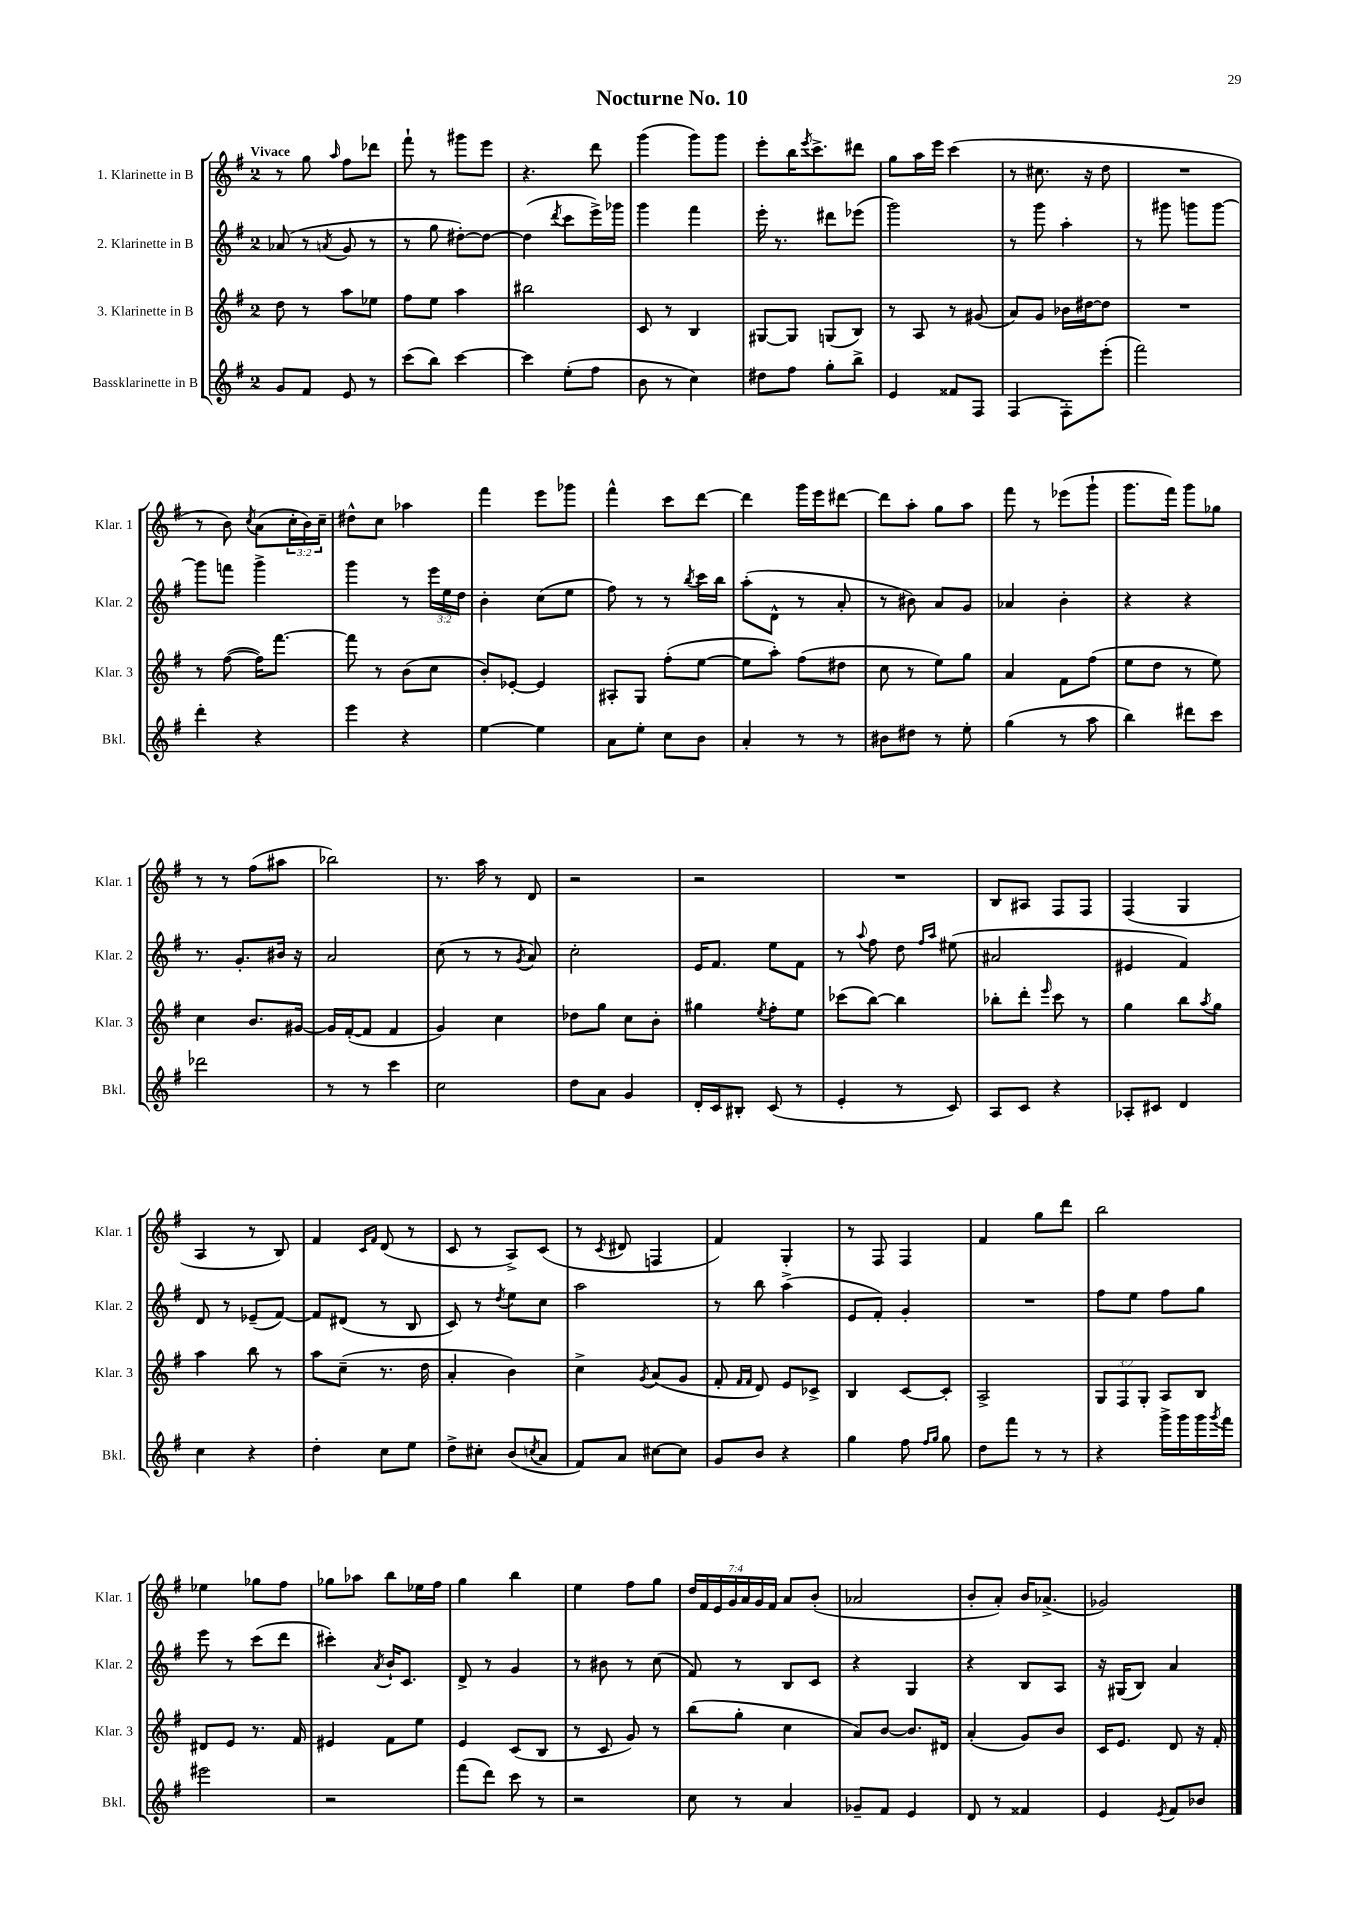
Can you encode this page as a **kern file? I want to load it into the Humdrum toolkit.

**kern	**kern	**kern	**kern
*staff4	*staff3	*staff2	*staff1
*clefG2	*clefG2	*clefG2	*clefG2
*k[f#]	*k[f#]	*k[f#]	*k[f#]
*M2/4	*M2/4	*M2/4	*M2/4
8g/L	8dd\	(8a-/	8r
8f#/J	8r	8r	8gg\
.	.	8qa/	16qqaa/
8e/	8aa\L	8g/	8ff#\L
8r	8ee-\J	8r	8ddd-\J
=	=	=	=
(8ccc\L	8ff#\L	8r	8fff#`\
8bb\J)	8ee\J	8gg\	8r
[4ccc\	4aa\	[8dd#'\L)	8ggg#\L
.	.	8dd#\_J	8eee\J
=	=	=	=
4ccc\]	2bb#\	(4dd#\]	4.r
.	.	8qddd/	.
(8ee'\L	.	8ccc\L	.
8ff#\J	.	16eee^\L)	8ddd\
.	.	16ggg-\JJ	.
=	=	=	=
8b\	8c/	4ggg\	(4ggg\
8r	8r	.	.
4cc\)	4B/	4fff#\	8ggg\L)
.	.	.	8ggg\J
=	=	=	=
8dd#\L	[8G#/L	16eee'\	8eee'\L
.	.	8.r	.
8ff#\J	8G#/]J	.	16bb\K
.	.	.	8qeee/
.	.	.	8.ccc^\
8gg'\L	(8G/L	8ddd#\L	.
8bb^\J	8B/J)	(8eee-\J	8ddd#\J
=	=	=	=
4e/	8r	2ggg\)	8gg\L
.	8A/	.	16aa\L
.	.	.	16eee\JJ
8f##/L	8r	.	(4ccc\
8F#/J	(8g#/	.	.
=	=	=	=
(4F#/	8a/L)	8r	8r
.	8g/J	8ggg\	8.cc#\
8F#'\L)	16b-\LL	4aa'\	.
.	[16dd#\J	.	16r
(8eee'\J	8dd#\]J	.	8dd\
=	=	=	=
2fff#\)	2r	8r	2r
.	.	8ggg#\	.
.	.	8ggg\L	.
.	.	[8ggg\J	.
=	=	=	=
4ddd'\	8r	8ggg\]L	8r
.	([8ff#\	8fff\J	8b\)
.	.	.	8qcc/
4r	16ff#\]LK)	4ggg^\	(8a\L
.	[8.fff#\J	.	.
.	.	.	24cc'\L
.	.	.	24b\)
.	.	.	24cc~\JJ
=	=	=	=
4eee\	8fff#\]	4ggg\	8dd#^^\L
.	8r	.	8cc\J
4r	(8b\L	8r	4aa-\
.	8cc\J	24eee\LL	.
.	.	24ee\	.
.	.	24dd\JJ	.
=	=	=	=
[4ee\	8b'/L)	4b'\	4fff#\
.	[8e-'/J	.	.
4ee\]	4e-/]	(8cc\L	8eee\L
.	.	8ee\J	8ggg-\J
=	=	=	=
8a\L	8A#'/L	8ff#\)	4fff#^^\
8ee'\J	8G/J	8r	.
8cc\L	(8ff#'\L	8r	8ccc\L
.	.	8qbb/	.
8b\J	[8ee\J	16ccc\LL	[8ddd\J
.	.	16bb\JJ	.
=	=	=	=
4a'/	8ee\]L	(8aa'\L	4ddd\]
.	8aa'\J)	8d^^\J	.
8r	(8ff#\L	8r	16ggg\LL
.	.	.	16eee\J
8r	8dd#\J	8a'/	[8ddd#\J
=	=	=	=
8b#\L	8cc\	8r	8ddd#\]L
8dd#\J	8r	8b#\)	8aa'\J
8r	8ee\L)	8a/L	8gg\L
8ee'\	8gg\J	8g/J	8aa\J
=	=	=	=
(4gg\	4a/	4a-/	8fff#\
.	.	.	8r
8r	8f#\L	4b'\	(8eee-\L
8aa\	(8ff#\J	.	8ggg`\J
=	=	=	=
4bb\)	8ee\L	4r	8.ggg\L
.	8dd\J	.	.
.	.	.	16fff#\Jk)
8ddd#\L	8r	4r	8ggg\L
8ccc\J	8ee\)	.	8gg-\J
=	=	=	=
2ddd-\	4cc\	8.r	8r
.	.	.	8r
.	.	8.g'/L	.
.	8.b/L	.	(8ff#\L
.	.	16b#/Jk	8aa#\J
.	[16g#/Jk	16r	.
=	=	=	=
8r	16g#/]LL	2a/	2bb-\)
.	([16f#'/J	.	.
8r	8f#/]J	.	.
4ccc\	4f#/	.	.
=	=	=	=
2cc\	4g/)	(8cc\	8.r
.	.	8r	.
.	.	.	16aa\
.	4cc\	8r	8r
.	.	8qg/	.
.	.	8a/)	8d/
=	=	=	=
8dd\L	8dd-\L	2cc'\	2r
8a\J	8gg\J	.	.
4g/	8cc\L	.	.
.	8b'\J	.	.
=	=	=	=
16d'/LL	4gg#\	16e/LK	2r
16c/J	.	8.f#/J	.
8B#'/J	.	.	.
.	8qee/	.	.
(8c/	8ff#'\L	8ee\L	.
8r	8ee\J	8f#\J	.
=	=	=	=
4e'/	(8ccc-\L	8r	2r
.	.	8qqaa/	.
.	[8bb\J)	8ff#\	.
8r	4bb\]	8dd\	.
.	.	16qqff#/LL	.
.	.	16qqaa/JJ	.
8c/)	.	(8ee#\	.
=	=	=	=
8A/L	8bb-'\L	2a#/	8B/L
8c/J	8ddd'\J	.	8A#/J
.	16qqeee/	.	.
4r	8ccc\	.	8F#/L
.	8r	.	8F#/J
=	=	=	=
8A-'/L	4gg\	4e#/	(4F#/
8c#/J	.	.	.
4d/	8bb\L	4f#/)	4G/
.	8qaa/	.	.
.	8gg\J	.	.
=	=	=	=
4cc\	4aa\	8d/	4A/
.	.	8r	.
4r	8bb\	(8e-~/L	8r
.	8r	[8f#/J)	8B/)
=	=	=	=
4dd'\	8aa\L	8f#/]L	4f#/
.	(8cc~\J	(8d#/J	.
.	.	.	16qqc/LL
.	.	.	16qqf#/JJ
8cc\L	8.r	8r	(8d/
8ee\J	.	8B/	8r
.	16dd\	.	.
=	=	=	=
8dd^\L	4a'/	8c/)	8c/
8cc#'\J	.	8r	8r
.	.	8qdd/	.
(8b/L	4b\)	8ee\L	8A^/L)
8qcc/	.	.	.
8a/J	.	8cc\J	(8c/J
=	=	=	=
8f#/L)	4cc^\	2aa\	8r
.	.	.	8qc/
8a/J	.	.	8d#/
.	8qg/	.	.
[8cc#\L	(8a/L	.	4F/
8cc#\]J	8g/J	.	.
=	=	=	=
8g/L	8f#'/	8r	4f#/)
.	16qqf#/LL	.	.
.	16qqf#/JJ	.	.
8b/J	8d/)	8bb\	.
4r	8e/L	(4aa^\	4G'/
.	8c-^/J	.	.
=	=	=	=
4gg\	4B/	8e/L	8r
.	.	8f#'/J)	8F#/
8ff#\	[8c/L	4g'/	4F#/
16qqff#/LL	.	.	.
16qqgg/JJ	.	.	.
8gg\	8c'/]J	.	.
=	=	=	=
8dd\L	2A^/	2r	4f#/
8fff#\J	.	.	.
8r	.	.	8gg\L
8r	.	.	8ddd\J
=	=	=	=
4r	12G/L	8ff#\L	2bb\
.	12F#/	.	.
.	.	8ee\J	.
.	12G'/J	.	.
16ggg^\LL	8A/L	8ff#\L	.
16ggg\	.	.	.
16ggg\	8B/J	8gg\J	.
8qggg/	.	.	.
16fff#\JJ	.	.	.
=	=	=	=
2eee#\	8d#/L	8eee\	4ee-\
.	8e/J	8r	.
.	8.r	(8ccc\L	8gg-\L
.	.	8ddd\J	8ff#\J
.	16f#/	.	.
=	=	=	=
2r	4e#/	4ccc#'\)	8gg-\L
.	.	.	8aa-\J
.	.	8qa/	.
.	8f#\L	16b`/LK	8bb\L
.	.	8.c/J	.
.	8ee\J	.	16ee-\L
.	.	.	16ff#\JJ
=	=	=	=
(8fff#\L	4e/	8d^/	4gg\
8ddd\J)	.	8r	.
8ccc\	(8c/L	4g/	4bb\
8r	8B/J	.	.
=	=	=	=
2r	8r	8r	4ee\
.	8c/	8b#\	.
.	8g/)	8r	8ff#\L
.	8r	(8cc\	8gg\J
=	=	=	=
8cc\	(8bb\L	8f#/)	28dd/LL
.	.	.	28f#/
.	.	.	28e/
.	.	.	28g/
8r	8gg'\J	8r	.
.	.	.	28a/
.	.	.	28g/
.	.	.	28f#/JJ
4a/	4cc\	8B/L	8a/L
.	.	8c/J	(8b'/J
=	=	=	=
8g-~/L	8a/L)	4r	2a-/
8f#/J	[8b/J	.	.
4e/	8.b/]L	4G/	.
.	16d#/Jk	.	.
=	=	=	=
8d/	(4a'/	4r	8b'/L
8r	.	.	8a'/J)
4f##/	8g/L)	8B/L	16b/LK
.	.	.	(8.a-^/J
.	8b/J	8A/J	.
=	=	=	=
4e/	16c/LK	16r	2g-/)
.	8.e/J	(16G#/LK	.
.	.	8B/J)	.
8qe/	.	.	.
8f#/L	8d/	4a/	.
8b-/J	16r	.	.
.	16f#'/	.	.
==	==	==	==
*-	*-	*-	*-
